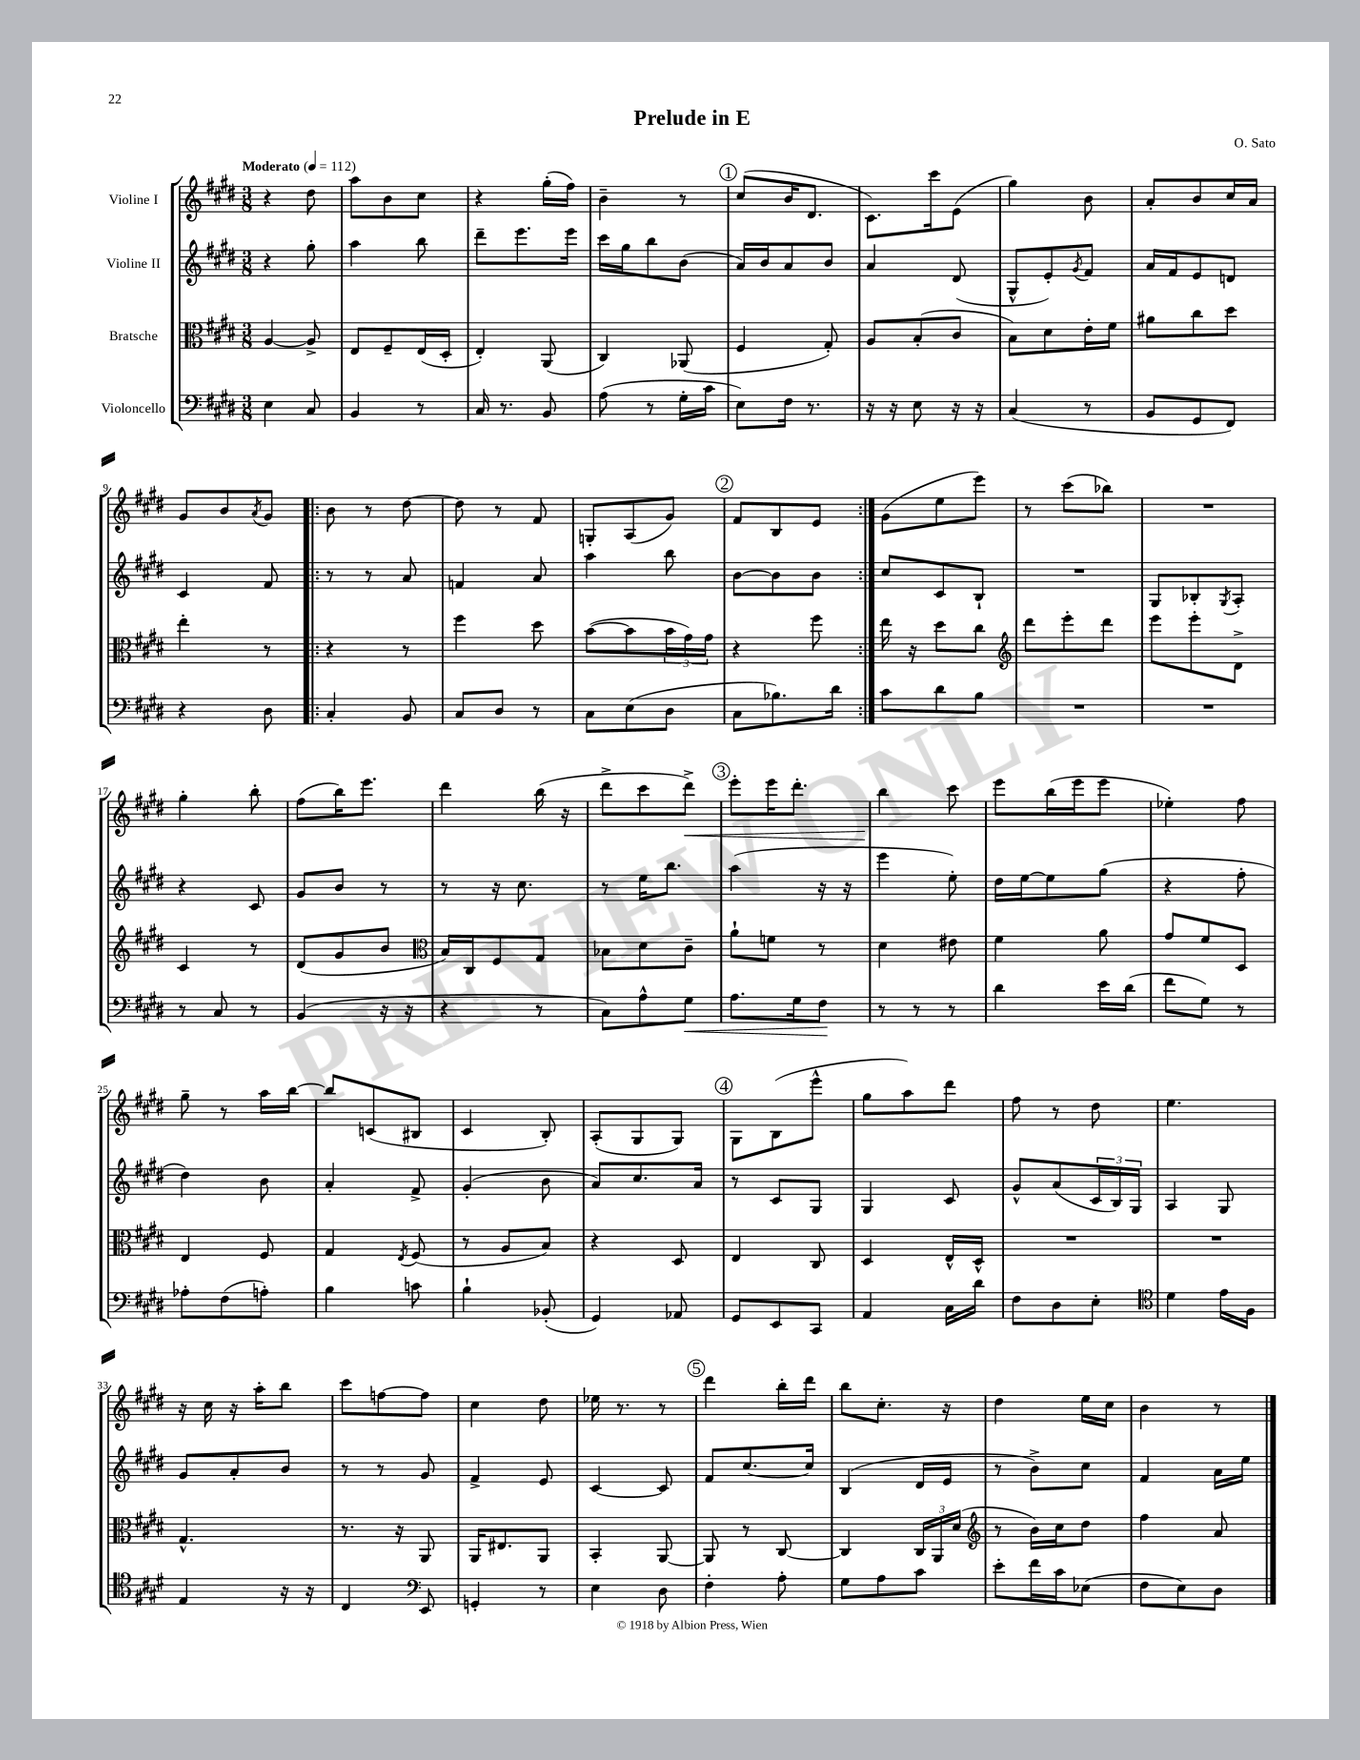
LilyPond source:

\header { title = "Prelude in E" composer = "O. Sato" }
<<
\new StaffGroup <<
\new Staff = "s0" \with { instrumentName = "Violine I" } {
    \clef treble \key e \major \numericTimeSignature \time 3/8 \tempo "Moderato" 4 = 112
    r4 dis''8 |
    a''8 b'8 cis''8 |
    r4 gis''16-.( fis''16) |
    b'4-- r8 |
    \mark \markup { \circle "1" } cis''8( b'16 dis'8. |
    cis'8.) cis'''16 e'8( |
    gis''4) b'8 |
    a'8-. b'8 cis''16 a'16 |
    gis'8 b'8 \acciaccatura { a'8 } gis'8 |
    \repeat volta 2 { b'8 r8 dis''8~ |
    dis''8 r8 fis'8 |
    g8-. a8( gis'8) |
    \mark \markup { \circle "2" } fis'8 b8 e'8 | }
    gis'8( e''8 e'''8) |
    r8 cis'''8( bes''8) |
    R4. |
    gis''4-. b''8-. |
    fis''8( b''16) e'''8. |
    dis'''4 b''16( r16 |
    dis'''8-> cis'''8 dis'''8->\<) |
    \mark \markup { \circle "3" } e'''8-. e'''16 dis'''8.-. |
    b''4\! cis'''8 |
    e'''8 b''16( e'''16 e'''8 |
    ees''4-.) fis''8 |
    gis''8-- r8 a''16 b''16~ |
    b''8 c'8( bis8 |
    cis'4 b8-.) |
    a8-.( gis8 gis8) |
    \mark \markup { \circle "4" } gis8 b8( e'''8-^ |
    gis''8 a''8) dis'''8 |
    fis''8 r8 dis''8 |
    e''4. |
    r16 cis''16 r16 a''16-. b''8 |
    cis'''8 f''8~ f''8 |
    cis''4 dis''8 |
    ees''16 r8. r8 |
    \mark \markup { \circle "5" } dis'''4 b''16-. dis'''16 |
    b''8 cis''8.-. r16 |
    dis''4 e''16 cis''16 |
    b'4 r8 \bar "|." |
}
\new Staff = "s1" \with { instrumentName = "Violine II" } {
    \clef treble \key e \major \numericTimeSignature \time 3/8
    r4 gis''8-. |
    a''4 b''8 |
    dis'''8-- e'''8. e'''16 |
    cis'''16 gis''16 b''8 b'8( |
    \mark \markup { \circle "1" } a'16) b'16 a'8 b'8 |
    a'4 dis'8( |
    gis8-^ e'8-.) \acciaccatura { gis'8 } fis'8 |
    a'16 fis'16 e'8 d'8 |
    cis'4 fis'8 |
    \repeat volta 2 { r8 r8 a'8 |
    f'4 a'8 |
    a''4 b''8 |
    \mark \markup { \circle "2" } b'8~ b'8 b'8 | }
    cis''8 cis'8 b8-! |
    R4. |
    gis8 bes8-. \acciaccatura { gis8 } a8-. |
    r4 cis'8 |
    gis'8 b'8 r8 |
    r8 r16 cis''8. |
    r8 e''16 b''8. |
    \mark \markup { \circle "3" } a''4( r16 r16 |
    e'''4 e''8-.) |
    dis''16 e''16~ e''8 gis''8( |
    r4 fis''8-. |
    dis''4) b'8 |
    a'4-. fis'8-> |
    gis'4-.( b'8 |
    a'8) cis''8. a'16 |
    \mark \markup { \circle "4" } r8 cis'8 gis8 |
    gis4 cis'8 |
    gis'8-^ a'8( \tuplet 3/2 { cis'16 b16) gis16 } |
    a4 gis8 |
    gis'8 a'8-. b'8 |
    r8 r8 gis'8 |
    fis'4-> e'8 |
    cis'4~ cis'8 |
    \mark \markup { \circle "5" } fis'8 cis''8.~ cis''16 |
    b4( dis'16 e'16 |
    r8 b'8->) cis''8 |
    fis'4 a'16 e''16 \bar "|." |
}
\new Staff = "s2" \with { instrumentName = "Bratsche" } {
    \clef alto \key e \major \numericTimeSignature \time 3/8
    a4~ a8-> |
    e8 fis8-- e16( dis16-. |
    e4-.) a,8( |
    cis4) aes,8( |
    \mark \markup { \circle "1" } fis4 gis8-.) |
    a8 b8-.( cis'8 |
    b8) dis'8 e'16-. fis'16 |
    ais'8 cis''8 dis''8 |
    e''4-. r8 |
    \repeat volta 2 { r4 r8 |
    fis''4 dis''8 |
    b'8~( b'8 \tuplet 3/2 { b'16 gis'16) gis'16 } |
    \mark \markup { \circle "2" } r4 fis''8 | }
    e''16 r16 dis''8 cis''8 |
    \clef treble dis'''8 e'''8-. dis'''8 |
    e'''8 e'''8-. dis'8-> |
    cis'4 r8 |
    dis'8( gis'8 b'8 |
    \clef alto b16) cis16 fis8 gis8 |
    bes8 dis'8 cis'8-- |
    \mark \markup { \circle "3" } a'8-! f'8 r8 |
    dis'4 eis'8 |
    fis'4 a'8 |
    gis'8 fis'8 dis8 |
    e4 fis8 |
    gis4 \acciaccatura { e8 } fis8( |
    r8 a8 b8) |
    r4 dis8 |
    \mark \markup { \circle "4" } e4 cis8 |
    dis4 e16-^ dis16-^ |
    R4. |
    R4. |
    gis4.-^ |
    r8. r16 a,8 |
    a,16 eis8. a,8 |
    b,4-. a,8~ |
    \mark \markup { \circle "5" } a,8 r8 cis8~ |
    cis4 \tuplet 3/2 { cis16 a,16 dis'16( } |
    \clef treble r8 b'16) cis''16 dis''8 |
    fis''4 a'8 \bar "|." |
}
\new Staff = "s3" \with { instrumentName = "Violoncello" } {
    \clef bass \key e \major \numericTimeSignature \time 3/8
    e4 cis8 |
    b,4 r8 |
    cis16 r8. b,8 |
    a8( r8 gis16-. cis'16 |
    \mark \markup { \circle "1" } e8) fis16 r8. |
    r16 r16 e8 r16 r16 |
    cis4( r8 |
    b,8 gis,8 fis,8) |
    r4 dis8 |
    \repeat volta 2 { cis4-. b,8 |
    cis8 dis8 r8 |
    cis8 e8( dis8 |
    \mark \markup { \circle "2" } cis8 bes8.) dis'16 | }
    cis'8 dis'8 b8 |
    R4. |
    R4. |
    r8 cis8 r8 |
    b,4( r16 r16 |
    r4 r8 |
    cis8) a8-^ gis8\< |
    \mark \markup { \circle "3" } a8. gis16 fis8\! |
    r8 r8 r8 |
    dis'4 e'16 dis'16( |
    fis'8 gis8) r8 |
    aes8-. fis8( a8-.) |
    b4 c'8 |
    b4-! bes,8-.( |
    gis,4) aes,8 |
    \mark \markup { \circle "4" } gis,8 e,8 cis,8 |
    a,4 cis16 dis'16 |
    fis8 dis8 e8-. |
    \clef tenor dis'4 e'16 fis16 |
    e4 r16 r16 |
    cis4 \clef bass e,8 |
    g,4-. r8 |
    e4 dis8 |
    \mark \markup { \circle "5" } fis4-. a8-. |
    gis8 a8 cis'8 |
    e'8-. fis'16 cis'16 ees8( |
    fis8 e8) dis8 \bar "|." |
}
>>
>>
